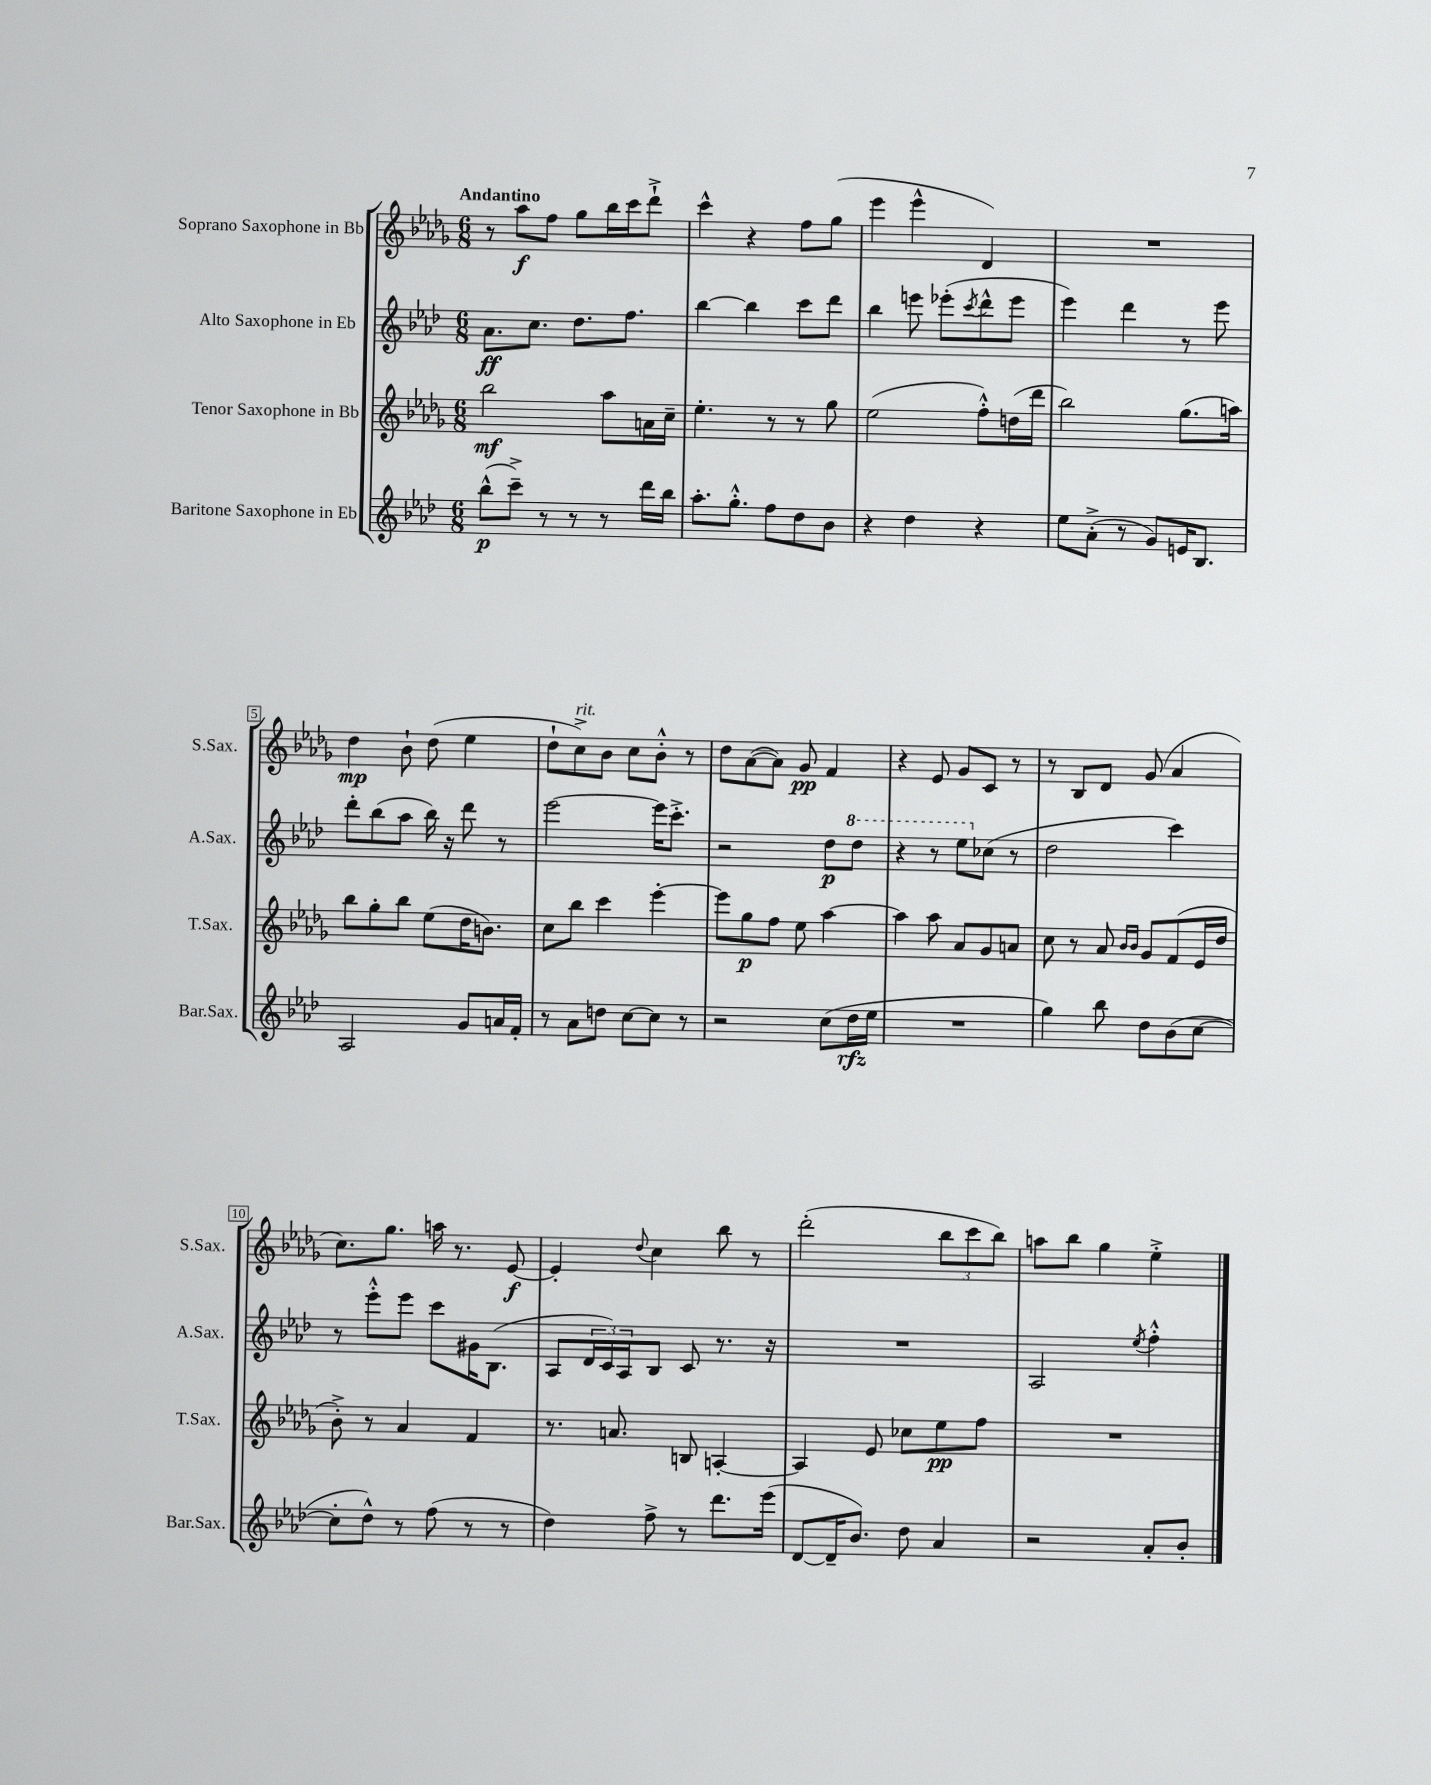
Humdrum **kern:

**kern	**dynam	**kern	**dynam	**kern	**dynam	**kern	**dynam
*part4	*part4	*part3	*part3	*part2	*part2	*part1	*part1
*staff4	*staff4	*staff3	*staff3	*staff2	*staff2	*staff1	*staff1
*I"Baritone Saxophone in Eb	*	*I"Tenor Saxophone in Bb	*	*I"Alto Saxophone in Eb	*	*I"Soprano Saxophone in Bb	*
*I'Bar.Sax.	*	*I'T.Sax.	*	*I'A.Sax.	*	*I'S.Sax.	*
*clefG2	*	*clefG2	*	*clefG2	*	*clefG2	*
*k[b-e-a-d-]	*	*k[b-e-a-d-g-]	*	*k[b-e-a-d-]	*	*k[b-e-a-d-g-]	*
*M6/8	*	*M6/8	*	*M6/8	*	*M6/8	*
=1	=1	=1	=1	=1	=1	=1	=1
!	!	!	!	!	!	!LO:TX:a:B:t=Andantino	!
(8bb-^^\L	p	2bb-\	mf	8.a-\L	ff	8r	.
8ccc~^\J)	.	.	.	.	.	8aa-\L	f
.	.	.	.	8.cc\J	.	.	.
8r	.	.	.	.	.	8ff\J	.
8r	.	.	.	8.dd-\L	.	8gg-\L	.
8r	.	8aa-\L	.	.	.	16bb-\L	.
.	.	.	.	8.ff\J	.	16ccc\J	.
16ddd-\LL	.	16an\L	.	.	.	8ddd-`^\J	.
16bb-\JJ	.	16cc~\JJ	.	.	.	.	.
=2	=2	=2	=2	=2	=2	=2	=2
8.aa-'\L	.	4.ee-'\	.	[4bb-\	.	4ccc^^\	.
8.gg'^^\J	.	.	.	.	.	.	.
.	.	.	.	4bb-\]	.	4r	.
8ff\L	.	8r	.	.	.	.	.
8dd-\	.	8r	.	8ccc\L	.	8ff\L	.
8b-\J	.	8gg-\	.	8ddd-\J	.	(8gg-\J	.
=3	=3	=3	=3	=3	=3	=3	=3
4r	.	(2ee-\	.	4bb-\	.	4eee-\	.
4dd-\	.	.	.	8eeen\	.	4eee-^^\	.
.	.	.	.	(8eee-X'\L	.	.	.
.	.	.	.	8qccc/	.	.	.
4r	.	8ff'^^\L)	.	8ddd-^^\	.	4d-/)	.
.	.	(16ddn\L	.	8eee-\J	.	.	.
.	.	16ddd-\JJ	.	.	.	.	.
=4	=4	=4	=4	=4	=4	=4	=4
8ee-\L	.	2bb-\)	.	4eee-\)	.	2.r	.
(8a-'^\J	.	.	.	.	.	.	.
8r	.	.	.	4ddd-\	.	.	.
8g/L)	.	.	.	.	.	.	.
16en/K	.	(8.gg-\L	.	8r	.	.	.
8.B-/J	.	.	.	.	.	.	.
.	.	.	.	8eee-\	.	.	.
.	.	16aan\Jk)	.	.	.	.	.
!!LO:LB:g=z
=5	=5	=5	=5	=5	=5	=5	=5
2A-/	.	8bb-\L	.	8ddd-'\L	.	4dd-\	mp
.	.	8gg-'\	.	(8bb-\	.	.	.
.	.	8bb-\J	.	8aa-\J	.	8b-`\	.
.	.	(8ee-\L	.	16bb-\)	.	(8dd-\	.
.	.	.	.	16r	.	.	.
8g/L	.	16dd-\K	.	8ddd-\	.	4ee-\	.
.	.	8.bn\J)	.	.	.	.	.
16an/L	.	.	.	8r	.	.	.
16f'/JJ	.	.	.	.	.	.	.
=6	=6	=6	=6	=6	=6	=6	=6
8r	.	8cc\L	.	[2eee-\	.	8dd-`\L	.
!	!	!	!	!	!	!LO:TX:a:i:t=rit.	!
8a-\L	.	8bb-\J	.	.	.	8cc^\)	.
8ddn\J	.	4ccc\	.	.	.	8b-\J	.
[8cc\L	.	.	.	.	.	8cc\L	.
8cc\J]	.	[4eee-'\	.	16eee-\KL]	.	8b-'^^\J	.
.	.	.	.	8.ccc'^\J	.	.	.
8r	.	.	.	.	.	8r	.
=7	=7	=7	=7	=7	=7	=7	=7
2r	.	8eee-\L]	.	2r	.	8dd-\L	.
.	.	8gg-\	p	.	.	([8a-\	.
.	.	8ff\J	.	.	.	8a-\J])	.
.	.	8ee-\	.	.	.	8g-/	pp
(8cc\L	.	[4aa-\	.	8dd-\L	p	4f/	.
*	*	*	*	*8va	*	*	*
16dd-\L	rfz	.	.	8ddd-\J	.	.	.
16ee-\JJ	.	.	.	.	.	.	.
=8	=8	=8	=8	=8	=8	=8	=8
2.r	.	4aa-\]	.	4r	.	4r	.
.	.	8aa-\	.	8r	.	8e-/	.
.	.	8a-/L	.	8eee-\L	.	8g-/L	.
*	*	*	*	*X8va	*	*	*
.	.	8g-/	.	(8cc-X\J	.	8c/J	.
.	.	8an/J	.	8r	.	8r	.
=9	=9	=9	=9	=9	=9	=9	=9
4gg\)	.	8cc\	.	2dd-\	.	8r	.
.	.	8r	.	.	.	8B-/L	.
8bb-\	.	8a-/	.	.	.	8d-/J	.
.	.	16qqb-/LL	.	.	.	.	.
.	.	16qqb-/JJ	.	.	.	.	.
8dd-\L	.	8g-/L	.	.	.	(8g-/	.
(8b-\	.	(8f/	.	4ccc\)	.	4a-/	.
[8cc\J	.	16e-/L	.	.	.	.	.
.	.	16dd-/JJ	.	.	.	.	.
!!LO:LB:g=z
=10	=10	=10	=10	=10	=10	=10	=10
8cc'\L]	.	8b-'^\)	.	8r	.	8.cc\L)	.
8dd-^^\J)	.	8r	.	8eee-'^^\L	.	.	.
.	.	.	.	.	.	8.gg-\J	.
8r	.	4a-/	.	8eee-\J	.	.	.
(8ff\	.	.	.	8ccc\L	.	16aan\	.
.	.	.	.	.	.	8.r	.
8r	.	4f/	.	16g#X\K	.	.	.
.	.	.	.	(8.B-\J	.	.	.
8r	.	.	.	.	.	[8e-/	f
=11	=11	=11	=11	=11	=11	=11	=11
4dd-\)	.	8.r	.	8A-/L	.	4e-'/]	.
.	.	.	.	24d-/L	.	.	.
.	.	.	.	24c/)	.	.	.
.	.	8.an/	.	.	.	.	.
.	.	.	.	24A-/J	.	.	.
.	.	.	.	.	.	8qqdd-/	.
8ff^\	.	.	.	8B-/J	.	4cc\	.
8r	.	8Bn/	.	8c/	.	.	.
8.ddd-\L	.	[4An'/	.	8.r	.	8bb-\	.
.	.	.	.	.	.	8r	.
(16eee-\Jk	.	.	.	16r	.	.	.
=12	=12	=12	=12	=12	=12	=12	=12
[8d-/L	.	4A/]	.	2.r	.	(2ddd-'\	.
16d-~/K]	.	.	.	.	.	.	.
8.b-/J)	.	.	.	.	.	.	.
.	.	8e-/	.	.	.	.	.
8dd-\	.	8cc-X\L	.	.	.	.	.
4a-/	.	8ee-\	pp	.	.	12bb-\L	.
.	.	.	.	.	.	12ccc\	.
.	.	8ff\J	.	.	.	.	.
.	.	.	.	.	.	12bb-\J)	.
=13	=13	=13	=13	=13	=13	=13	=13
2r	.	2.r	.	2A-/	.	8aan\L	.
.	.	.	.	.	.	8bb-\J	.
.	.	.	.	.	.	4gg-\	.
.	.	.	.	8qee-/	.	.	.
8a-'/L	.	.	.	4ff'^^\	.	4ee-'^\	.
8b-'/J	.	.	.	.	.	.	.
==	==	==	==	==	==	==	==
*-	*-	*-	*-	*-	*-	*-	*-
